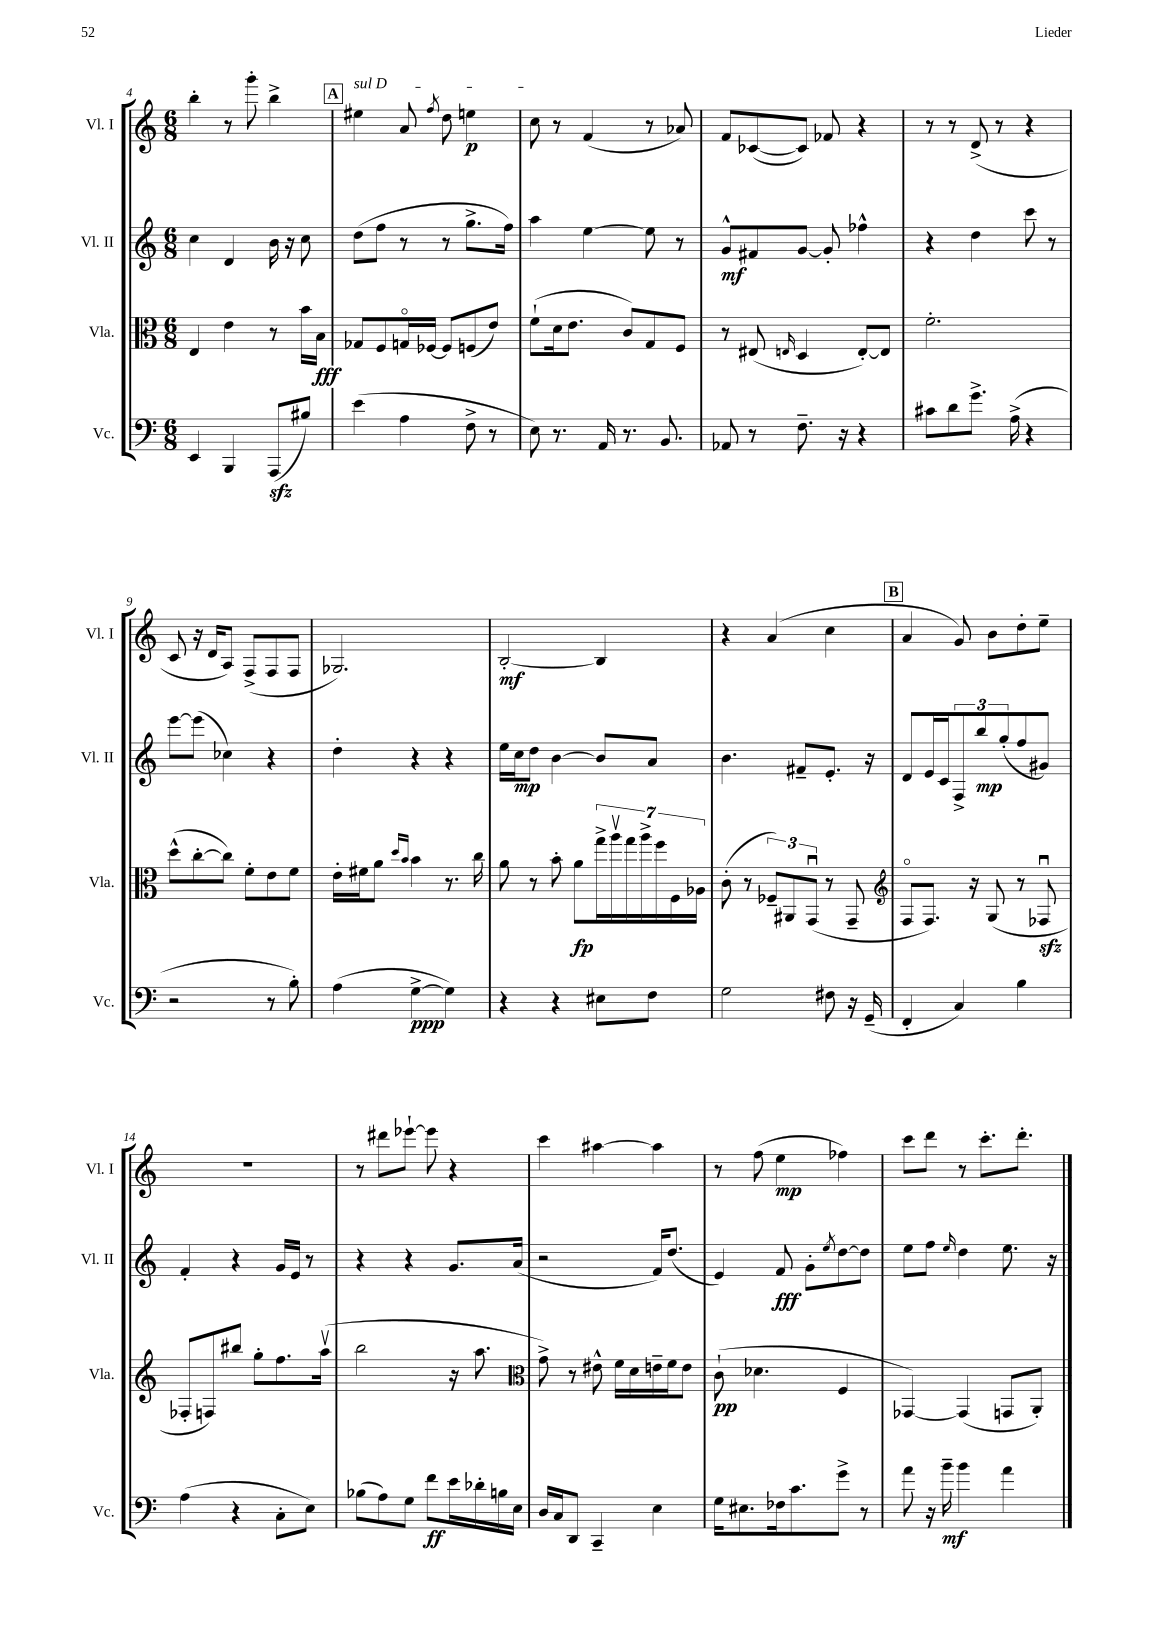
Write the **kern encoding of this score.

**kern	**dynam	**kern	**dynam	**kern	**dynam	**kern	**dynam
*part4	*part4	*part3	*part3	*part2	*part2	*part1	*part1
*staff4	*staff4	*staff3	*staff3	*staff2	*staff2	*staff1	*staff1
*I"Vc.	*	*I"Vla.	*	*I"Vl. II	*	*I"Vl. I	*
*I'Vc.	*	*I'Vla.	*	*I'Vl. II	*	*I'Vl. I	*
*clefF4	*	*clefC3	*	*clefG2	*	*clefG2	*
*k[]	*	*k[]	*	*k[]	*	*k[]	*
*M6/8	*	*M6/8	*	*M6/8	*	*M6/8	*
=4	=4	=4	=4	=4	=4	=4	=4
4EE/	.	4E/	.	4cc\	.	4bb'\	.
4BBB/	.	4e\	.	4d/	.	8r	.
.	.	.	.	.	.	8ggg'\	.
(8AAAzz/L	.	8r	.	16b\	.	4bb^\	.
.	.	.	.	16r	.	.	.
8B#X/J)	.	16b\LL	.	8cc\	.	.	.
.	.	16B\JJ	fff	.	.	.	.
!!LO:REH:place=s1:t=A
=5	=5	=5	=5	=5	=5	=5	=5
!	!	!	!	!	!	!LO:TX:a:i:t=sul D	!
(4e\	.	8G-X/L	.	(8dd\L	.	4ee#X\	.
.	.	8F/	.	8ff\J	.	.	.
4A\	.	16Gn/L	.	8r	.	8a/	.
.	.	[16F-X/JJ	.	.	.	.	.
.	.	.	.	.	.	8qff/	.
.	.	8F-/L]	.	8r	.	8dd\	.
8F^\	.	(8Fn/	.	8.gg^\L	.	4een\	p
8r	.	8e/J)	.	.	.	.	.
.	.	.	.	16ff\Jk)	.	.	.
=6	=6	=6	=6	=6	=6	=6	=6
8E\)	.	(8f`\L	.	4aa\	.	8cc\	.
8.r	.	16d\k	.	.	.	8r	.
.	.	8.e\J	.	.	.	.	.
.	.	.	.	[4ee\	.	(4f/	.
16AA/	.	.	.	.	.	.	.
8.r	.	8c/L)	.	.	.	.	.
.	.	8G/	.	8ee\]	.	8r	.
8.BB/	.	.	.	.	.	.	.
.	.	8F/J	.	8r	.	8a-X/)	.
=7	=7	=7	=7	=7	=7	=7	=7
8AA-X/	.	8r	.	8g^^/L	mf	8f/L	.
8r	.	(8E#X/	.	8f#X/	.	([8c-X/	.
.	.	16qqEn/	.	.	.	.	.
8.F~\	.	4D/	.	[8g/J	.	8c-/J])	.
.	.	.	.	8g'/]	.	8f-X/	.
16r	.	.	.	.	.	.	.
4r	.	[8E'/L)	.	4ff-X^^\	.	4r	.
.	.	8E/J]	.	.	.	.	.
=8	=8	=8	=8	=8	=8	=8	=8
8c#X\L	.	2.f'\	.	4r	.	8r	.
8d\	.	.	.	.	.	8r	.
8.g^\J	.	.	.	4dd\	.	(8d^/	.
.	.	.	.	.	.	8r	.
(16A^\	.	.	.	.	.	.	.
4r	.	.	.	8ccc\	.	4r	.
.	.	.	.	8r	.	.	.
!!LO:LB:g=z
=9	=9	=9	=9	=9	=9	=9	=9
2r	.	(8dd^^\L	.	[8eee\L	.	8c/	.
.	.	[8cc'\	.	(8eee\J]	.	16r	.
.	.	.	.	.	.	16d/KL	.
.	.	8cc\J])	.	4cc-X\)	.	8A/J)	.
.	.	8f'\L	.	.	.	(8F^/L	.
8r	.	8e\	.	4r	.	8F/	.
8B'\)	.	8f\J	.	.	.	8F/J	.
=10	=10	=10	=10	=10	=10	=10	=10
(4A\	.	16e'\LL	.	4dd'\	.	2.G-X/)	.
.	.	16f#X\J	.	.	.	.	.
.	.	8a\J	.	.	.	.	.
.	.	16qqdd/LL	.	.	.	.	.
.	.	16qqb/JJ	.	.	.	.	.
[4G^\	ppp	4b\	.	4r	.	.	.
4G\])	.	8.r	.	4r	.	.	.
.	.	16cc\	.	.	.	.	.
=11	=11	=11	=11	=11	=11	=11	=11
4r	.	8a\	.	16ee\LL	.	[2B'/	mf
.	.	.	.	16cc\J	mp	.	.
.	.	8r	.	8dd\J	.	.	.
4r	.	8b'\	.	[4b\	.	.	.
.	.	8a\L	fp	.	.	.	.
8E#X\L	.	28gg^\L	.	8b/L]	.	4B/]	.
.	.	28aav\	.	.	.	.	.
.	.	28gg\	.	.	.	.	.
.	.	28aa^\	.	.	.	.	.
8F\J	.	.	.	8a/J	.	.	.
.	.	28ff\	.	.	.	.	.
.	.	28F\	.	.	.	.	.
.	.	28A-X\JJ	.	.	.	.	.
=12	=12	=12	=12	=12	=12	=12	=12
2G\	.	(8c'\	.	4.b\	.	4r	.
.	.	8r	.	.	.	.	.
.	.	12F-X~/L)	.	.	.	(4a/	.
.	.	12AA#X/	.	.	.	.	.
.	.	.	.	8f#X~/L	.	.	.
.	.	(12GGu/J	.	.	.	.	.
8F#X\	.	8r	.	8.e'/J	.	4cc\	.
16r	.	8GG~/	.	.	.	.	.
(16GG~/	.	.	.	16r	.	.	.
!!LO:REH:place=s1:t=B
=13	=13	=13	=13	=13	=13	=13	=13
*	*	*clefG2	*	*	*	*	*
4FF'/	.	8F/L	.	8d/L	.	4a/	.
.	.	8.F/J)	.	16e/L	.	.	.
.	.	.	.	16c/J	.	.	.
4C/)	.	.	.	12F^/	.	8g/)	.
.	.	16r	.	.	.	.	.
.	.	.	.	12bb/	mp	.	.
.	.	(8G/	.	.	.	8b\L	.
.	.	.	.	(12gg'/	.	.	.
4B\	.	8r	.	8ff/	.	8dd'\	.
.	.	8F-Xzzu/	.	8g#X/J)	.	8ee~\J	.
!!LO:LB:g=z
=14	=14	=14	=14	=14	=14	=14	=14
(4A\	.	8F-X'/L	.	4f'/	.	2.r	.
.	.	8Fn/)	.	.	.	.	.
4r	.	8bb#X/J	.	4r	.	.	.
.	.	8gg'\L	.	.	.	.	.
8C'\L	.	8.ff\	.	16g/LL	.	.	.
.	.	.	.	16e/JJ	.	.	.
8E\J)	.	.	.	8r	.	.	.
.	.	(16aav\Jk	.	.	.	.	.
=15	=15	=15	=15	=15	=15	=15	=15
(8B-X\L	.	2bb\	.	4r	.	8r	.
8A\)	.	.	.	.	.	8ddd#X\L	.
8G\J	.	.	.	4r	.	[8eee-X`\J	.
8f\L	ff	.	.	.	.	8eee-\]	.
16e\L	.	16r	.	8.g/L	.	4r	.
16d-X'\	.	8.aa\	.	.	.	.	.
16Bn\	.	.	.	.	.	.	.
16E\JJ	.	.	.	(16a/Jk	.	.	.
=16	=16	=16	=16	=16	=16	=16	=16
*	*	*clefC3	*	*	*	*	*
16D/LL	.	8g^\)	.	2r	.	4ccc\	.
16C/J	.	.	.	.	.	.	.
8DD/J	.	8r	.	.	.	.	.
4CC~/	.	8e#X^^\	.	.	.	[4aa#X\	.
.	.	16f\LL	.	.	.	.	.
.	.	16d\	.	.	.	.	.
4E\	.	16en~\	.	16f/KL)	.	4aa#\]	.
.	.	16f\J	.	(8.dd/J	.	.	.
.	.	8e\J	.	.	.	.	.
=17	=17	=17	=17	=17	=17	=17	=17
16G\KL	.	(8c`\	pp	4e/)	.	8r	.
8.E#X\	.	.	.	.	.	.	.
.	.	4.d-X\	.	.	.	(8ff\	.
16F-X\k	.	.	.	8f/	fff	4ee\	mp
8.c\	.	.	.	.	.	.	.
.	.	.	.	8g'\L	.	.	.
.	.	.	.	8qee/	.	.	.
8g^\J	.	4F/	.	[8dd\	.	4ff-X\)	.
8r	.	.	.	8dd\J]	.	.	.
=18	=18	=18	=18	=18	=18	=18	=18
8a\	.	[4GG-X/)	.	8ee\L	.	8ccc\L	.
16r	.	.	.	8ff\J	.	8ddd\J	.
16b~\	mf	.	.	.	.	.	.
.	.	.	.	16qqee/	.	.	.
4b\	.	(4GG-/]	.	4dd\	.	8r	.
.	.	.	.	.	.	8.ccc'\L	.
4a\	.	8GGn/L	.	8.ee\	.	.	.
.	.	.	.	.	.	8.ddd'\J	.
.	.	8AA'/J)	.	.	.	.	.
.	.	.	.	16r	.	.	.
==	==	==	==	==	==	==	==
*-	*-	*-	*-	*-	*-	*-	*-
